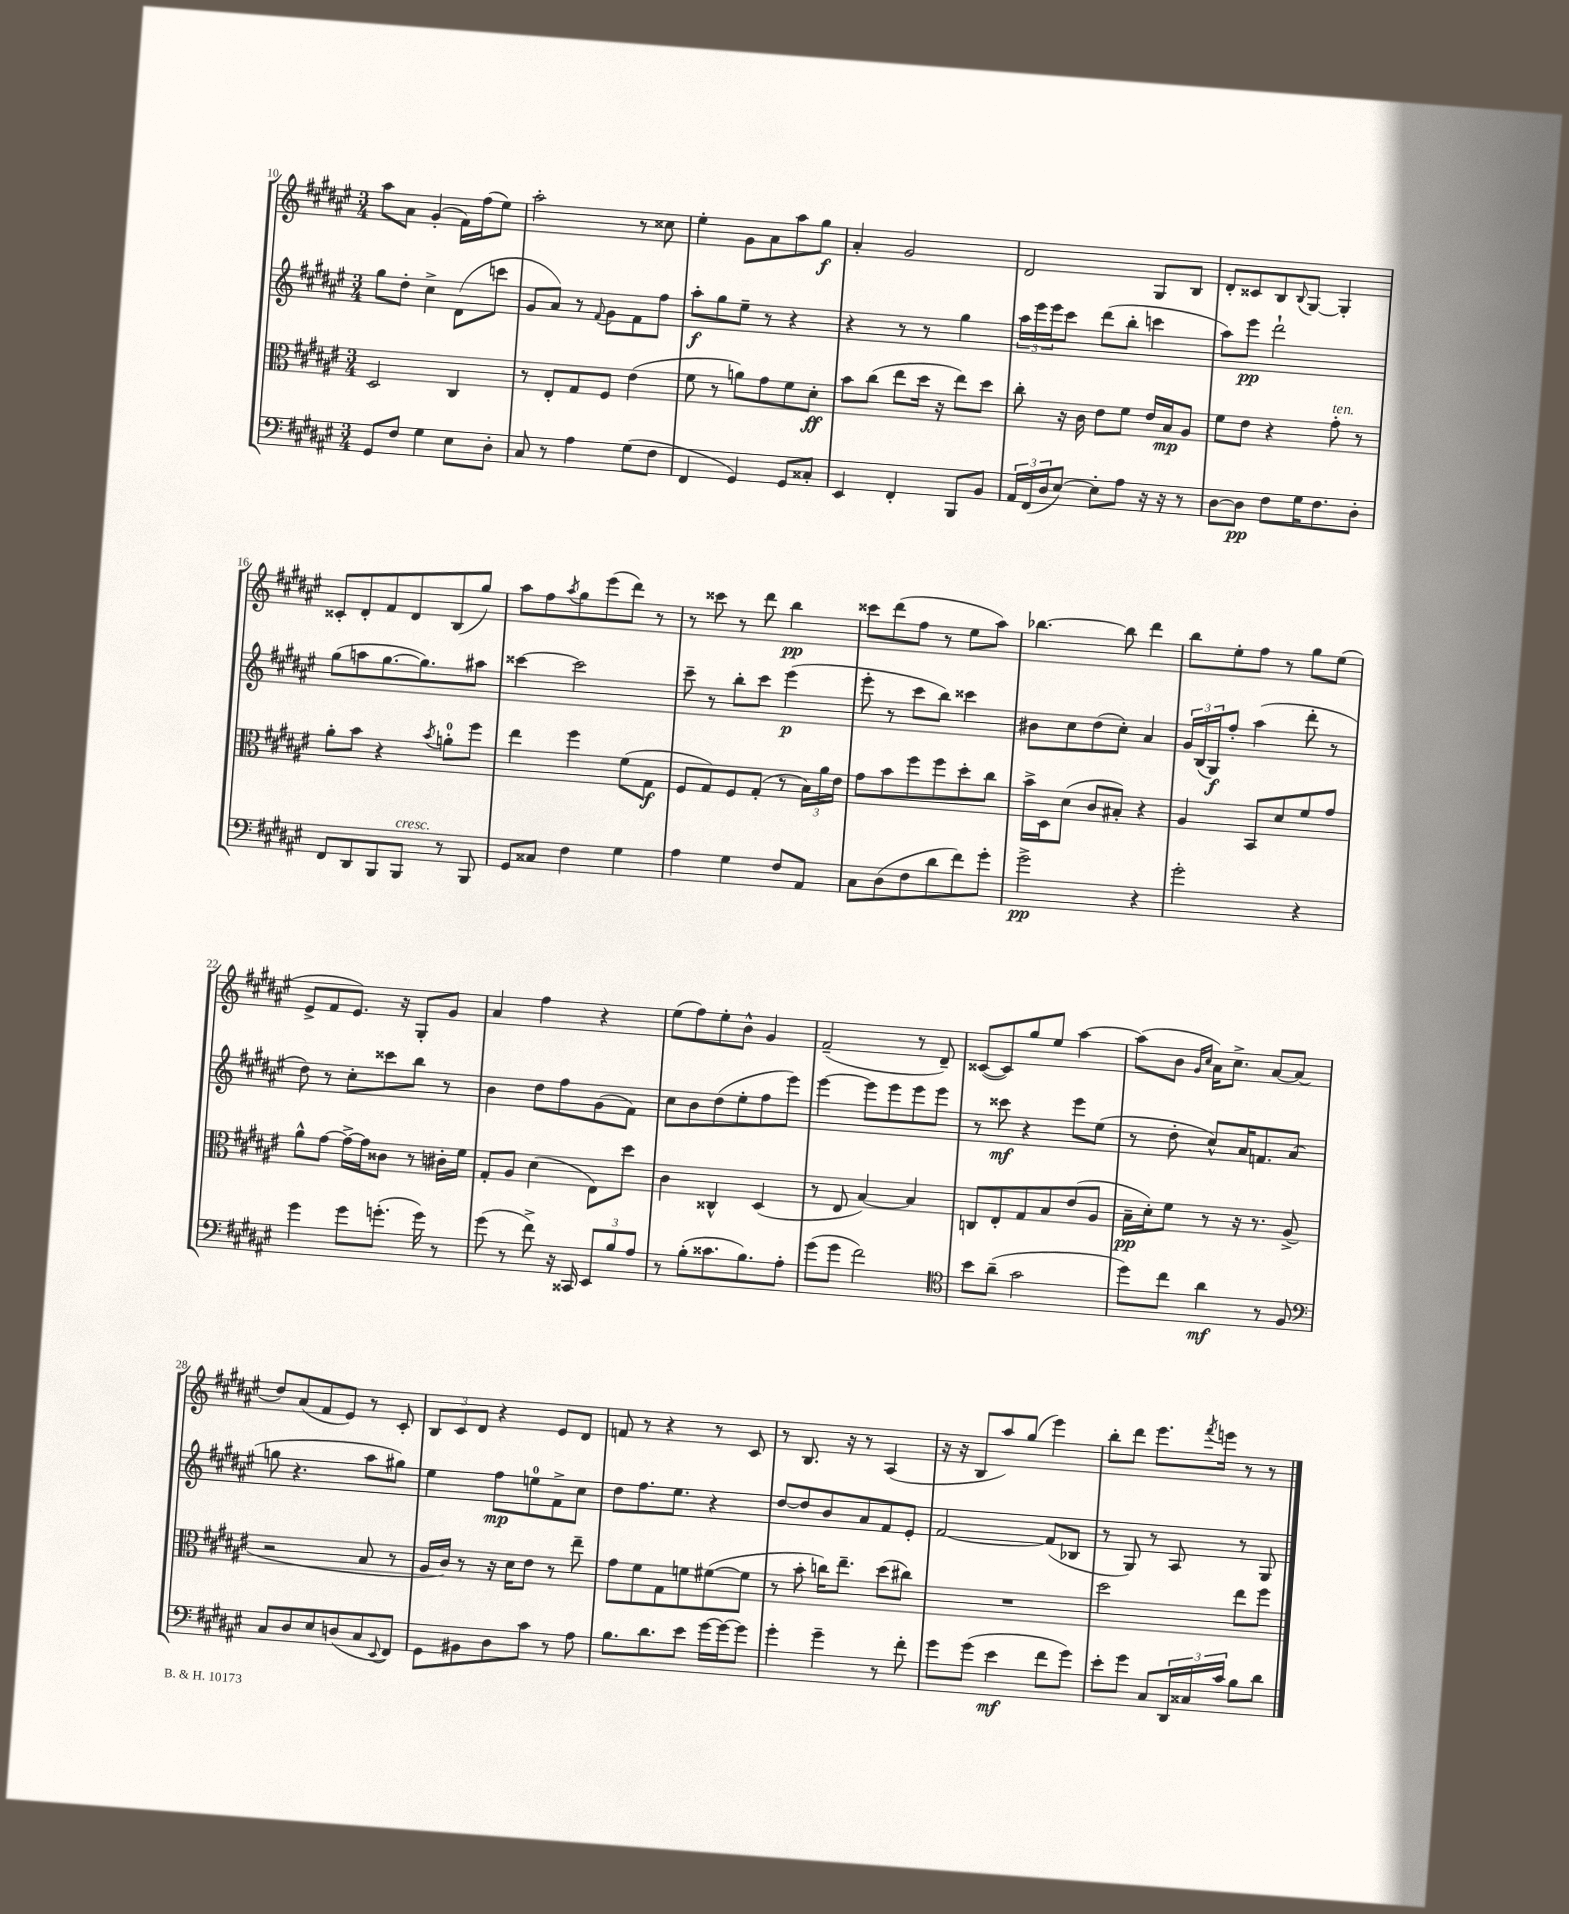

**kern	**kern	**kern	**kern
*staff4	*staff3	*staff2	*staff1
*clefF4	*clefC3	*clefG2	*clefG2
*k[f#c#g#d#a#e#]	*k[f#c#g#d#a#e#]	*k[f#c#g#d#a#e#]	*k[f#c#g#d#a#e#]
*M3/4	*M3/4	*M3/4	*M3/4
8GG#/L	2D#/	8gg#\L	8aa#\L
8F#/J	.	8dd#'\J	8a#\J
4G#\	.	4cc#^\	(4g#'/
8E#\L	4C#/	(8d#\L	16f#\LL)
.	.	.	(16ff#\J
8D#'\J	.	8ccc\J	8ee#\J)
=	=	=	=
8C#/	8r	8g#/L	2aa#'\
8r	8E#'/L	8a#/J)	.
4A#\	8G#/	8r	.
.	.	8qqf#/	.
.	8F#/J	8g#\L	.
(8G#\L	(4e#\	8f#\	8r
8F#\J	.	8ff#\J	8cc##\
=	=	=	=
4FF#/	8f#\	8aa#'\L	4ee#'\
.	8r	8gg#\	.
4GG#/)	8a\L)	8ee#~\J	8g#\L
.	8g#\	8r	8a#\
8GG#/L	8f#\	4r	8aa#\
8C##'/J	8d#'\J	.	8gg#\J
=	=	=	=
4EE#/	8b\L	4r	4a#'/
.	(8cc#\J	.	.
4FF#'/	8ee#\L	8r	2g#/
.	16dd#\Jk	8r	.
.	16r	.	.
8BBB/L	8ee#\L)	4gg#\	.
8BB/J	8dd#\J	.	.
=	=	=	=
24AA#/LL	8cc#'\	24aa#\LL	2d#/
(24FF#/	.	24eee#\	.
24D#/J	.	24eee#\J	.
[8E#/J)	16r	8ccc#\J	.
.	16c#\	.	.
8E#'\]L	8e#\L	(8ddd#\L	.
8A#\J	8f#\J	8bb'\J	.
16r	16e#/LL	4ccc\	8G#/L
16r	16B/J	.	.
8r	8A#/J	.	8B/J
=	=	=	=
[8D#\L	8f#\L	8aa#\L)	8d#'/L
8D#\]J	8e#\J	8eee#\J	8c##/
8F#\L	4r	2ddd#`\	8B/
.	.	.	8qqB/
16G#\K	.	.	[8G#/J
8.F#\	.	.	.
.	8g#'\	.	4G#'/]
8D#'\J	8r	.	.
=	=	=	=
8FF#/L	8a#'\L	(8gg#\L	8c##'/L
8DD#/	8b\J	8aa\	8d#'/
8BBB/	4r	[8.gg#\	8f#/
8BBB/J	.	.	8d#/
.	.	8.gg#\])	.
.	8qb/	.	.
8r	8a'\L	.	(8B/
8BBB/	8ff#\J	8aa#\J	8gg#/J)
=	=	=	=
8GG#/L	4ee#\	[4ccc##\	8aa#\L
8C##/J	.	.	8ff#\
.	.	.	8qaa#/
4F#\	4ff#\	2ccc##\]	8gg#\
.	.	.	(8eee#\
4G#\	(8f#\L	.	8ddd#\J)
.	8G#\J	.	8r
=	=	=	=
4A#\	8F#/L	8ccc#~\	8r
.	8G#/)	8r	8ccc##\
4G#\	8F#/	8bb'\L	8r
.	(8G#'/J	8ccc#\J	8ddd#\
8F#/L	8r	(4eee#\	4bb\
8AA#/J	24B\LL)	.	.
.	24a#\	.	.
.	24e#\JJ	.	.
=	=	=	=
8C#\L	8g#\L	8eee#'\	8ccc##\L
(8D#\	8b\	8r	(8ddd#\
8F#\	8ff#\	8ccc#\L	8ff#\J
8d#\	8ff#\	8bb\J)	8r
8f#\)	8dd#'\	4ccc##\	8ee#\L
8g#'\J	8cc#\J	.	8aa#\J)
=	=	=	=
2g#^\	16b^\LL	8b#\L	[4.bb-\
.	16D#\J	.	.
.	(8d#\J	8cc#\	.
.	8c#/L	(8dd#\	.
.	8B#'/J)	8cc#'\J)	8bb-\]
4r	4r	4a#/	4ddd#\
=	=	=	=
2g#'\	4A#/	24g#/LL	8bb\L
.	.	(24B/	.
.	.	24G#/J)	.
.	.	8ff#'/J	8ee#'\
.	8BB/L	(4aa#\	8ff#\J
.	8d#/	.	8r
4r	8f#/	8ddd#'\	8gg#\L
.	8g#/J	8r	(8ee#\J
=	=	=	=
4g#\	8a#^^\L	8dd#\)	8e#^/L
.	[8g#\J	8r	8f#/
8g#\L	16g#^\_LL	8cc#'\L	8.e#/J)
.	16g#\]J	.	.
(8.g'\J	8c##\J	8ccc##\	.
.	.	.	16r
.	8r	8bb\J	8G#'/L
16g\)	.	.	.
8r	16c#'\LL	8r	8g#/J
.	16f#\JJ	.	.
=	=	=	=
(8g#\	8G#'/L	4b\	4a#/
8r	8A#/J	.	.
8f#^\)	(4d#\	8dd#\L	4ff#\
16r	.	8ff#\	.
16CC##/	.	.	.
12EE#/L	8E#\L)	(8g#\	4r
12B/	.	.	.
.	8dd#\J	8f#\J)	.
12A#/J	.	.	.
=	=	=	=
8r	4c#\	8cc#\L	(8ee#\L
(8B'\L	.	8b\	8ff#\)
8.c##\	4C##^^/	(8dd#\	8ee#'\
.	.	8ee#'\	8b^^\J
8.B\)	.	.	.
.	(4D#/	8ff#\	4g#/
8A#'\J	.	8eee#\J)	.
=	=	=	=
(8g#\L	8r	[4eee#\	(2f#~/
8g#\J	8E#/	.	.
2f#\)	[4B/)	8eee#\]L	.
.	.	8eee#\	.
.	4B/]	8eee#\	8r
.	.	8eee#\J	8d#~/)
=	=	=	=
*clefC4	*	*	*
8b\L	8C/L	8r	([8c##/L
(8a#~\J	8E#'/	8ccc##\	8c##/])
2g#\	8G#/	4r	8gg#/
.	8B/	.	8ee#/J
.	(8e#/	8eee#\L	[4aa#\
.	8A#/J	(8ee#\J	.
=	=	=	=
8dd#\L)	16B~\LL	8r	(8aa#\]L
.	16d#'\J)	.	.
8cc#\J	8f#\J	8dd#'\	8b\J
.	.	.	16qqg#/LL
.	.	.	16qqcc#/JJ
4a#\	8r	8cc#^^/L)	16a#\LK)
.	.	.	8.cc#^\J
.	16r	16a#/K	.
.	8.r	8.f/	.
8r	.	.	[8a#/L
8F#/	(8A#^/	(8a#/J	(8a#/]J
=	=	=	=
*clefF4	*	*	*
8C#/L	2r	8gg\	8dd#/L)
8D#/	.	4.r	(8a#/
8E#/	.	.	8f#/
(8D/	.	.	8e#/J)
8C#/	8B/	8aa#\L	8r
8qqEE#/	.	.	.
8FF#/J)	8r	8gg#\J)	8c#'/
=	=	=	=
8GG#\L	16A#/LL	4ee#\	12B/L
.	16c#/JJ)	.	.
.	.	.	12c#/
8BB#\	8r	.	.
.	.	.	12d#/J
8D#\	16r	8ff#\L	4r
.	16d#\LK	.	.
8c#\J	8e#\J	8ee\	.
8r	8r	8f#^\	8e#/L
8A#\	8ee#~\	8cc#\J	8d#/J
=	=	=	=
8.B\L	8g#\L	8dd#\L	8f/
.	8f#\	8.ff#\	8r
8.d#\	.	.	.
.	8G#\	.	4r
.	.	8.ee#\J	.
8e#\J	8f\	.	.
[16g#\LL	([8f#\	4r	8r
16g#\_J	.	.	.
8g#\]J	8f#\]J	.	8c#/
=	=	=	=
4g#'\	8r	[8dd#/L	8r
.	8b'\	8dd#/]	8.B/
4g#~\	16cc\LK)	8b/	.
.	8.ee#~\J	.	16r
.	.	8a#/	8r
8r	(8dd#\L	8f#/	(4A#/
8f#'\	8cc#\J)	8e#'/J	.
=	=	=	=
8g#\L	2.r	[2f#/	16r
.	.	.	16r
(8g#\J	.	.	8B/L
4e#\	.	.	8aa#/)
.	.	.	(8gg#/J
8f#\L	.	(8f#/]L	4eee#\)
8g#\J)	.	8B-/J	.
=	=	=	=
8e#'\L	2dd#\	8r	8bb'\L
8g#\J	.	8G#/)	8ddd#\J
8C#/L	.	8r	8.eee#\L
24DD#/L	.	8A#/	.
24C##/	.	.	.
.	.	.	8qfff#/
.	.	.	16eee\Jk
24c#/JJ	.	.	.
8B\L	8ee#\L	8r	8r
8d#\J	8ff#\J	8G#/	8r
==	==	==	==
*-	*-	*-	*-
